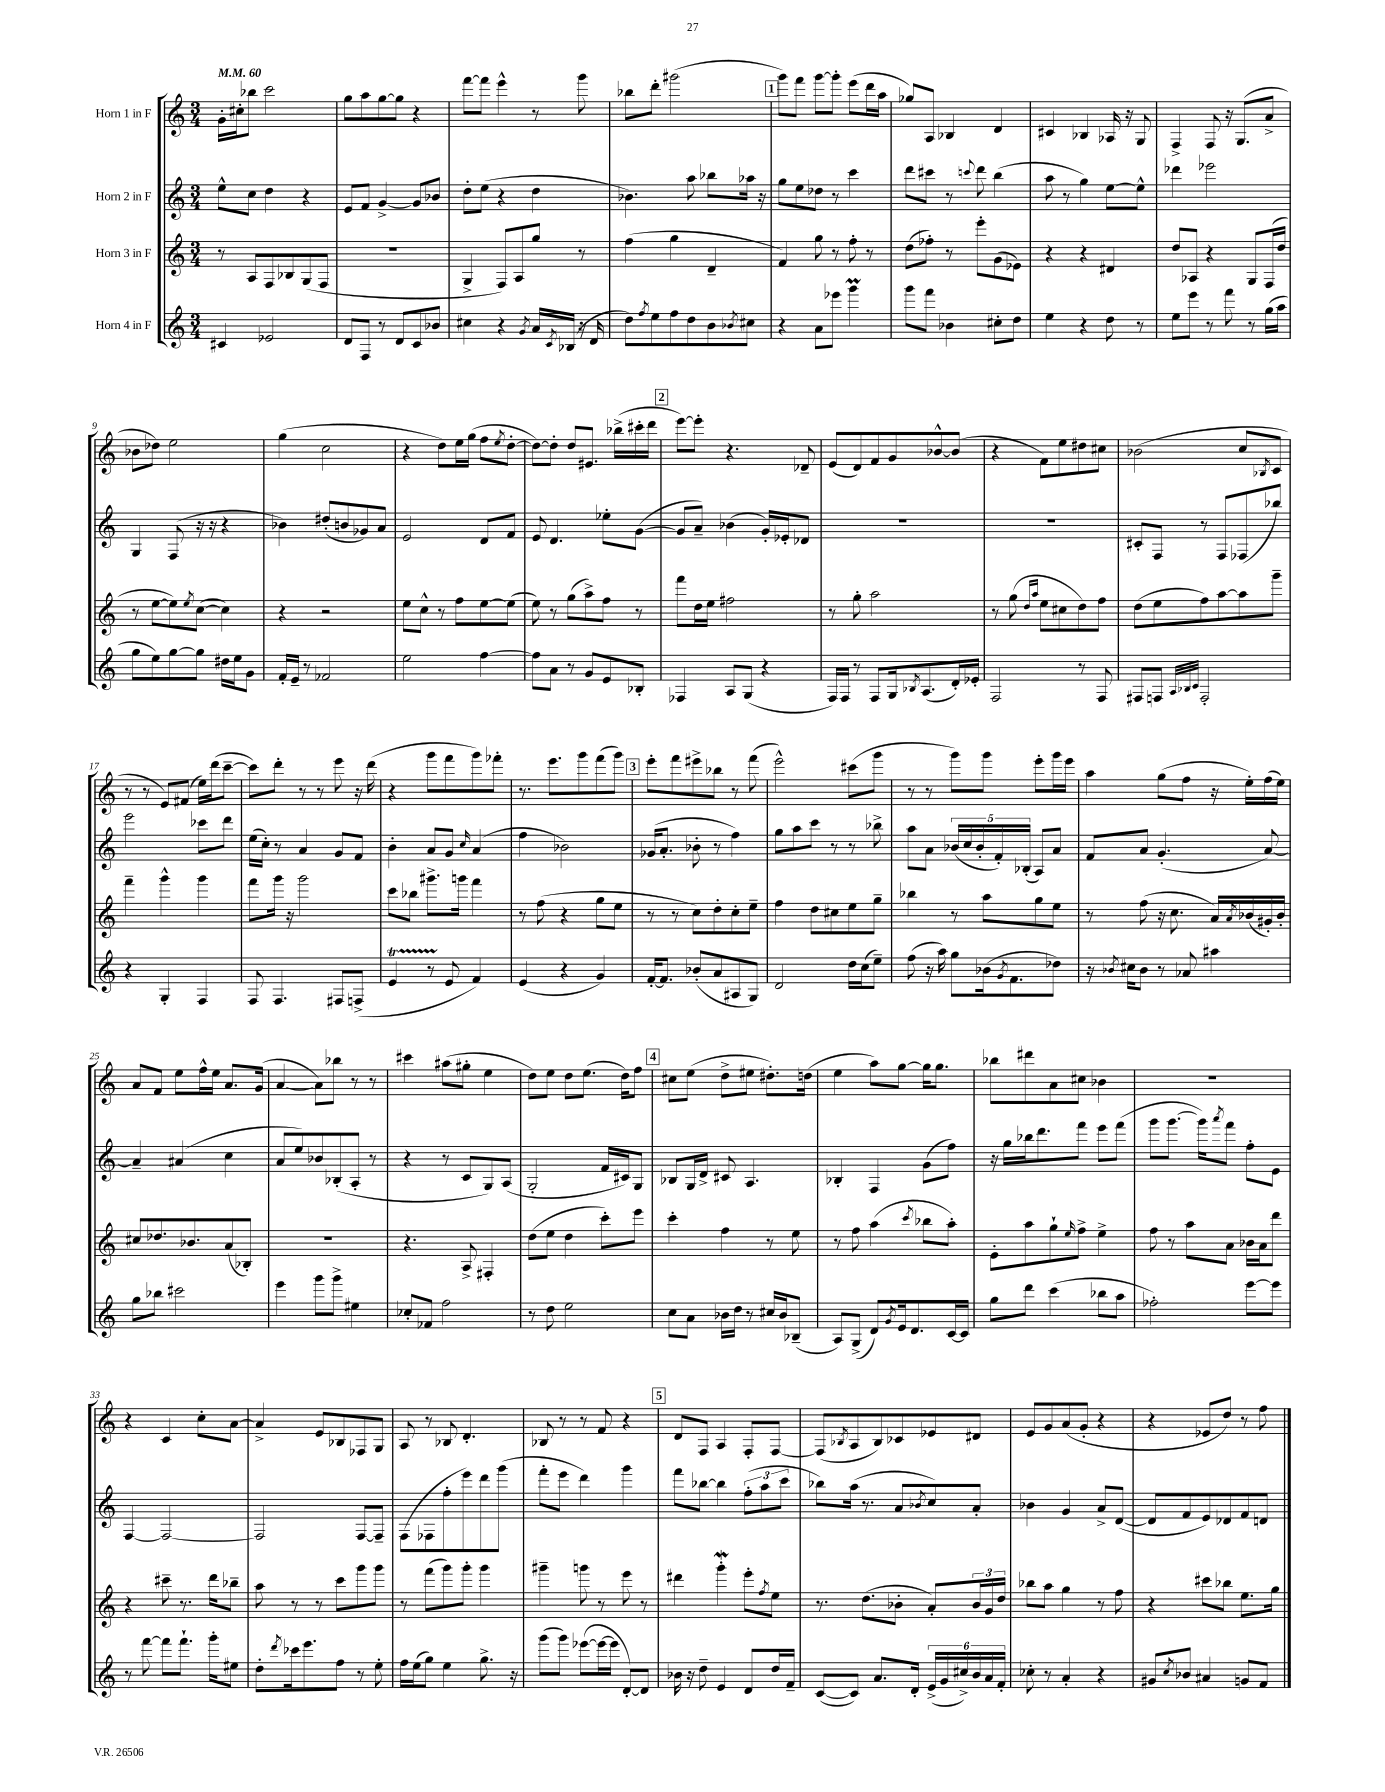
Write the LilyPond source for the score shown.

<<
\new StaffGroup <<
\new Staff = "s0" \with { instrumentName = "Horn 1 in F" } {
    \clef treble \key c \major \numericTimeSignature \time 3/4 \tempo 4 = 60
    g'16-. cis''16-. bes''8 c'''2 |
    g''8 a''8 g''8~ g''8 r4 |
    f'''8~ f'''8 e'''4-^ r8 g'''8 |
    bes''8 d'''8-. gis'''2( |
    \mark \markup { \box "1" } g'''8) f'''8 g'''8~ g'''8-. e'''8( d'''16 a''16 |
    ges''8) a8 bes4 d'4 |
    cis'4 bes4 aes16 r16 g8 |
    f4-> f8 r16 g8.( a'8-> |
    bes'8 des''8) e''2 |
    g''4( c''2 |
    r4 d''8) e''16 g''16( f''8 \acciaccatura { e''8 } d''8~-. |
    d''8~) d''8-. d''8 eis'8. bes''16->( cis'''16-. d'''16 |
    \mark \markup { \box "2" } e'''8~) e'''8-. r4. des'8-- |
    e'8( d'8) f'8 g'8 bes'8~-^ bes'8( |
    r4 f'8) e''8 dis''8 cis''8 |
    bes'2( c''8 \acciaccatura { bes8 } c'8 |
    r8 r8 e'8) fis'8( e''16) d'''16( c'''8~-- |
    c'''8) d'''8-. r8 r8 e'''8 r16 d'''16( |
    r4 g'''8 f'''8 g'''8) fes'''8-. |
    r8. e'''8. g'''8 f'''8( g'''8) |
    \mark \markup { \box "3" } e'''8-. f'''8 eis'''8-> bes''8 r8 f'''8( |
    e'''2-^) cis'''8( g'''8 |
    r8 r8 g'''8) g'''8 e'''8-. g'''16 e'''16 |
    a''4 g''8( f''8 r16 e''16-.) f''16( e''16) |
    a'8 f'8 e''8 f''16-^ e''16 a'8. g'16( |
    a'4~ a'8) bes''8 r8 r8 |
    cis'''4 ais''8( gis''8-. e''4 |
    d''8) e''8 d''8 e''8.( d''16) f''8 |
    \mark \markup { \box "4" } cis''8 e''8( d''8-> eis''8 dis''8.-.) d''16( |
    e''4 a''8) g''8~ g''16 g''8. |
    bes''8 dis'''8 a'8 cis''8 bes'4 |
    R2. |
    r4 c'4 c''8-. a'8~ |
    a'4-> e'8 bes8 fes8 g8 |
    a8 r8 bes8 d'4.-. |
    bes8 r8 r8 f'8 r4 |
    \mark \markup { \box "5" } d'8 f8 a4 f8-. f8~ |
    f8( \acciaccatura { bes8 } a8 bes8) ces'8 ees'8 dis'8 |
    e'8 g'8 a'8( g'8-. r4 |
    r4 ees'8 d''8) r8 f''8 \bar "|." |
}
\new Staff = "s1" \with { instrumentName = "Horn 2 in F" } {
    \clef treble \key c \major \numericTimeSignature \time 3/4
    e''8-^ c''8 d''4 r4 |
    e'8 f'8 g'4~-> g'8 bes'8 |
    d''8-. e''8( r4 d''4 |
    bes'4.) a''8 bes''8 aes''16 r16 |
    \mark \markup { \box "1" } g''8 e''8 des''8 r8 c'''4 |
    d'''8 cis'''8 r8 \appoggiatura { c'''8 } d'''8 b''4( |
    a''8 r8 g''4) e''8~ e''8-^ |
    des'''4 ees'''2 |
    g4 f8( r16 r16 r4 |
    bes'4) dis''8-.( b'8 ges'8) a'8 |
    e'2 d'8 f'8 |
    e'8 d'4. ees''8-. g'8~( |
    \mark \markup { \box "2" } g'8 a'8--) bes'4( g'16-.) ees'16-. des'8 |
    R2. |
    R2. |
    cis'8-. f8 r8 f8 fes8( bes''8) |
    e'''2 ces'''8 d'''8 |
    e''16( c''16-.) r8 a'4 g'8 f'8 |
    b'4-. a'8 g'8 \grace { c''16 } a'4( |
    f''4 bes'2) |
    \mark \markup { \box "3" } ges'16( a'8.-. bes'8-. r8 f''4) |
    g''8 a''8 c'''8 r8 r8 bes''8-> |
    a''8 a'8 \tuplet 5/4 { bes'16( c''16 bes'16-. f'16-.) bes16-.( } a8) a'8 |
    f'8 a'8 g'4.-.( a'8~) |
    a'4-- ais'4( c''4 |
    a'8 e''8) bes'8 bes8-.( a8-. r8 |
    r4 r8 c'8 g8) a8( |
    g2-. f'16 cis'16) g8 |
    \mark \markup { \box "4" } bes8 g16 d'16-> cis'8 a4. |
    bes4-. f4 g'8( f''8) |
    r16 g''16 bes''16 d'''8. f'''8 e'''8 f'''8( |
    g'''8 g'''8.~ g'''16) \acciaccatura { a'''8 } f'''8 f''8-. e'8 |
    f4~ f2~ |
    f2 f8~ f8-- |
    f8( fes8 f''8-. e'''8) d'''8 g'''8( |
    f'''8-. e'''8 d'''4) g'''4 |
    \mark \markup { \box "5" } f'''8 bes''8~ bes''4 \tuplet 3/2 { f''8-.( a''8 c'''8 } |
    bes''8) a''16( r8. a'8 \acciaccatura { bes'8 } c''8) a'8-. |
    bes'4 g'4 a'8-> d'8~( |
    d'8 f'8 e'8) des'8 f'8 d'8 \bar "|." |
}
\new Staff = "s2" \with { instrumentName = "Horn 3 in F" } {
    \clef treble \key c \major \numericTimeSignature \time 3/4
    r8 a8 f8 bes8 g8( f8 |
    R2. |
    g4-> f8) a8 g''8 r8 |
    f''4( g''4 d'4-- |
    \mark \markup { \box "1" } f'4) g''8 r8 f''8-. r8 |
    d''8( fes''8-.) r8 e'''8-. g'8( ees'8) |
    r4 r4 dis'4 |
    d''8 aes8 r4 g8 f16( d''16 |
    r8 e''8~ e''8) \acciaccatura { e''8 } c''8~( c''4) |
    r4 r2 |
    e''8 c''8-^ r8 f''8 e''8~ e''8( |
    e''8) r8 g''8( a''8->) f''8 r8 |
    \mark \markup { \box "2" } f'''8 d''16 e''16 fis''2 |
    r8 g''8-. a''2 |
    r8 g''8( \grace { d''16 a''16 } e''8 cis''8 d''8) f''8 |
    d''8( e''8 f''8) a''8~ a''8 g'''8-- |
    f'''4-- g'''4-^ g'''4 |
    f'''8 g'''16 r16 g'''2 |
    c'''8 bes''8 gis'''8.-> g'''16 f'''4 |
    r8 f''8( r4 g''8 e''8 |
    \mark \markup { \box "3" } r8 r8 c''8) d''8-. c''8-. e''8-- |
    f''4 d''8 cis''8 e''8 g''8-- |
    bes''4 r8 a''8 g''8 e''8 |
    r8 f''8( r16 c''8. a'16) \acciaccatura { a'8 } bes'16( gis'16-.) bes'16-. |
    cis''8 des''8. bes'8. a'8( bes8-.) |
    R2. |
    r4. a8-> fis4-. |
    d''8( e''8 d''4 c'''8-.) e'''8 |
    \mark \markup { \box "4" } c'''4-. f''4 r8 e''8 |
    r8 f''8 a''4( \acciaccatura { c'''8 } bes''8 a''8-.) |
    e'8-. a''8 g''8-! \grace { e''16 } f''8-> e''4-> |
    f''8 r8 a''8 a'8 bes'16 a'16 d'''8 |
    r4 cis'''8-- r8. d'''16 bes''8-- |
    a''8 r8 r8 c'''8 g'''8 g'''8 |
    r8 f'''8( g'''8) g'''8-. g'''4 |
    gis'''4-- g'''8 r8 e'''8 r8 |
    \mark \markup { \box "5" } dis'''4 g'''4-.\mordent e'''8-. \acciaccatura { f''8 } e''8 |
    r8. d''8.( bes'8-. a'8-.) \tuplet 3/2 { bes'16 g'16 d''16 } |
    bes''8 a''8 g''4 r8 f''8 |
    r4 cis'''8 bes''8 e''8. g''16 \bar "|." |
}
\new Staff = "s3" \with { instrumentName = "Horn 4 in F" } {
    \clef treble \key c \major \numericTimeSignature \time 3/4
    cis'4 ees'2 |
    d'8 f8 r8 d'8 c'8 bes'8 |
    cis''4 r4 \acciaccatura { g'8 } a'16 \acciaccatura { c'8 } bes16( r16 d'16 |
    d''8) \acciaccatura { f''8 } e''8 f''8 d''8 b'8 \acciaccatura { bes'8 } cis''8 |
    \mark \markup { \box "1" } r4 a'8 ees'''8 g'''4\prall |
    g'''8 f'''8 bes'4 cis''8-. d''8 |
    e''4 r4 d''8 r8 |
    e''8 e'''8 r8 f'''8 r8 g''16( a''16 |
    g''8 e''8) g''8~ g''8 dis''16 e''16 g'8 |
    f'16-. e'16-- r8 fes'2 |
    e''2 f''4~ |
    f''8 a'8 r8 g'8 e'8 bes8-. |
    \mark \markup { \box "2" } fes4 a8 g8( r4 |
    f16) f16 r8 f8 g16 \acciaccatura { bes8 } a8.( d'16-.) ees'16-. |
    f2 r8 f8 |
    fis8 f8 \grace { a32 bes32 c'32 } f2-. |
    r4 g4-. f4 |
    f8 f4. fis8 f8->( |
    e'4\startTrillSpan r8 e'8\stopTrillSpan f'4) |
    e'4( r4 g'4) |
    \mark \markup { \box "3" } f'16~-. f'8. bes'8-.( a'8 ais8 g8) |
    d'2 d''16 c''16( e''8--) |
    f''8( r16 a''16) g''8 bes'16( \acciaccatura { g'8 } f'8. des''8) |
    r16 \acciaccatura { bes'8 } cis''16 bes'8 r8 aes'8 ais''4 |
    g''8 bes''8 cis'''2 |
    e'''4 g'''8 g'''8-> eis''4 |
    ces''8-. fes'8 f''2 |
    r8 d''8 e''2 |
    \mark \markup { \box "4" } c''8 a'8 bes'16 d''16 r8 cis''16 bes'16 bes8--( |
    a8) g8->( d'8) \acciaccatura { g'8 } e'16 d'8. c'16~ c'16 |
    g''8 d'''8 c'''4( bes''8 a''8 |
    fes''2-.) e'''8~ e'''8 |
    r8 f'''8~ f'''8 f'''8.-! g'''16-. eis''8 |
    d''8-. \acciaccatura { d'''8 } ces'''16 e'''8. f''8 r8 e''8-. |
    f''16 e''16( g''8) e''4 g''8.-> r16 |
    g'''8( g'''8) ees'''8~( ees'''16~ ees'''16 d'8~-.) d'8 |
    \mark \markup { \box "5" } bes'16 r16 d''8-- e'4 d'8 d''16 f'16-- |
    c'8~( c'8) a'8. d'16-. \tuplet 6/4 { e'16->( g'16 cis''16->) b'16 a'16 f'16-. } |
    ces''8-. r8 a'4-. r4 |
    gis'8 \acciaccatura { c''8 } bes'8 ais'4 g'8 f'8 \bar "|." |
}
>>
>>
